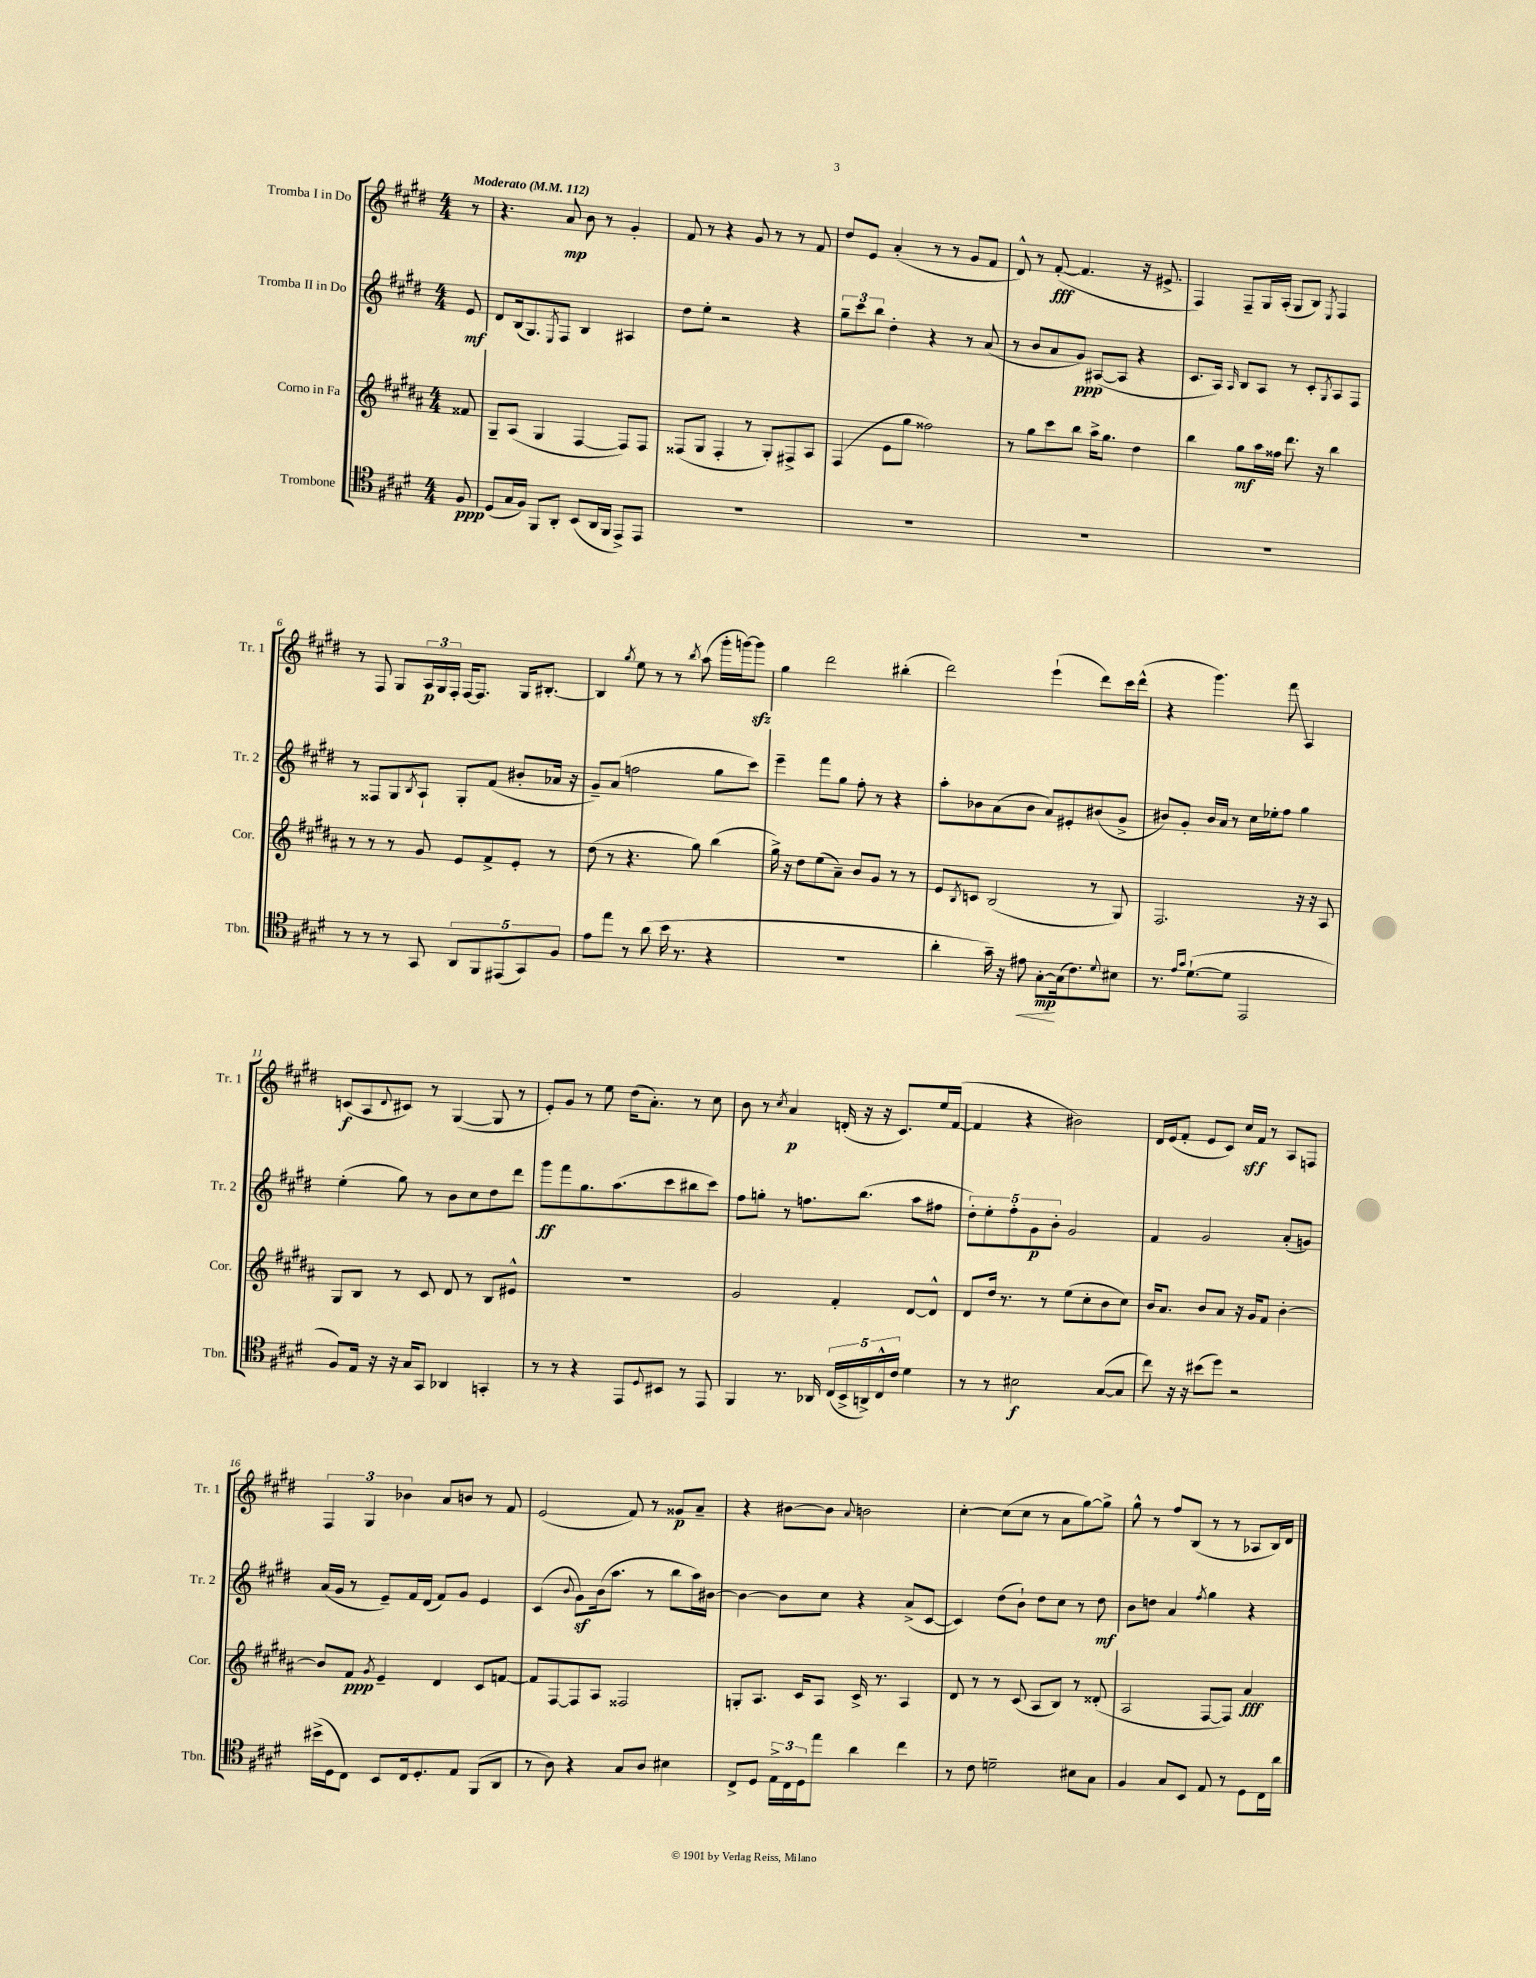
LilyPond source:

<<
\new StaffGroup <<
\new Staff = "s0" \with { instrumentName = "Tromba I in Do" shortInstrumentName = "Tr. 1" } {
    \clef treble \key e \major \numericTimeSignature \time 4/4 \partial 8 \tempo "Moderato" 4 = 112
    r8 |
    r4. a'8\mp b'8 r8 gis'4-. |
    fis'8 r8 r4 gis'8 r8 r8 fis'8 |
    dis''8 e'8 a'4-.( r8 r8 gis'8 fis'8 |
    dis'8-^) r8 fis'8~-.\fff( fis'4. r16 eis'8.-> |
    fis4) fis8-- gis16 a16-.( gis8 b8) \acciaccatura { e8 } fis4 |
    r8 fis8 gis8 \tuplet 3/2 { a16\p gis16 fis16-. } fis16~ fis8. gis16 bis8.~-. |
    bis4 \acciaccatura { gis''8 } e''8 r8 r8 \acciaccatura { b''8 } a''8( gis'''16-. g'''16~) g'''8\sfz |
    gis''4 dis'''2 bis''4-.( |
    dis'''2) e'''4-!( dis'''8) cis'''16 dis'''16-^( |
    r4 gis'''4.) fis'''8\glissando a4 |
    c'8\f( a8 \appoggiatura { dis'8 } cis'8) r8 gis4~( gis8 r8 |
    e'8-.) gis'8 r8 e''8 dis''16( a'8.-.) r8 cis''8 |
    b'8 r8 \acciaccatura { cis''8 } a'4\p d'16-.( r16 r16 cis'8.) e''16 fis'16~( |
    fis'4 r4 bis'2) |
    dis'16 e'16( fis'8-. e'8 cis'8) cis''16\sff fis'16 r8 a8 f8 |
    \tuplet 3/2 { fis4 gis4 bes'4 } a'8 b'8 r8 fis'8 |
    e'2( fis'8) r8 gisis'8\p a'8-- |
    r4 bis'8~ bis'8 \appoggiatura { a'8 } b'2 |
    cis''4~-. cis''8( cis''8 r8 a'8 gis''8~) gis''8-> |
    gis''8-^ r8 fis''8 b8( r8 r8 aes8 b16) dis'16 \bar "|." |
}
\new Staff = "s1" \with { instrumentName = "Tromba II in Do" shortInstrumentName = "Tr. 2" } {
    \clef treble \key e \major \numericTimeSignature \time 4/4 \partial 8
    e'8\mf |
    dis'8 b16( gis8.) \acciaccatura { e8 } fis8 b4 ais4 |
    dis''8 e''8-. r2 r4 |
    \tuplet 3/2 { gis''8-- cis'''8 b''8 } dis''4-. r4 r8 a'8( |
    r8 b'8 a'8 gis'8\ppp) ais8~( ais8 r4 |
    cis'8. a16) \grace { a16 } b8 a8 r8 cis'8-. \acciaccatura { gis8 } a8 fis8 |
    r8 fisis8 gis8 \acciaccatura { b8 } a8-! gis8-. fis'8( bis'8-. aes'16 r16 |
    gis'8--) a'8( f''2 gis''8 cis'''8) |
    e'''4-- fis'''8 gis''8 fis''8-. r8 r4 |
    a''8-. bes'8 a'8( bes'8 a'8) eis'8-. bis'8( gis'8-> |
    bis'8) gis'8-. bis'16 a'16 r8 cis''16 ees''16-. fis''8 gis''4 |
    e''4-.( gis''8) r8 b'8 cis''8 dis''8 dis'''8 |
    gis'''8\ff fis'''8 gis''8. a''8.( cis'''8 bis''8 cis'''8) |
    fis''8 g''8-. r8 f''8. b''8.( a''8 fis''8 |
    \tuplet 5/4 { dis''8-.) e''8-. fis''8-. gis'8\p b'8-. } gis'2 |
    fis'4 gis'2 a'8-.( g'8) |
    a'16( gis'16 r8 e'8--) fis'16 dis'16( fis'8) gis'8 e'4 |
    cis'4( \appoggiatura { b'8 } gis'8\sf) b'16( a''8. r8 b''8 a''16) bis'16~ |
    bis'4~ bis'8 cis''8 r4 a'8->( cis'8~ |
    cis'4) dis''8( b'8-!) dis''8 cis''8 r8 dis''8\mf |
    b'8 d''8 a'4 \acciaccatura { fis''8 } gis''4 r4 \bar "|." |
}
\new Staff = "s2" \with { instrumentName = "Corno in Fa" shortInstrumentName = "Cor." } {
    \clef treble \key b \major \numericTimeSignature \time 4/4 \partial 8
    fisis'8 |
    gis8-- ais8( gis4 fis4~ fis8) fis8 |
    fisis8( gis8 fisis4-. r8 gis8-.) fis8-> ais8 |
    fis4( e'8 gis''8 fisis''2) |
    r8 gis''8 cis'''8 b''8 ais''16-> gis''8. dis''4 |
    b''4 gis''8\mf ais''16 fisis''16 dis'''8. r16 b''4 |
    r8 r8 r8 gis'8 e'8 fis'8-> e'8-. r8 |
    dis''8( r8 r4. gis''8) b''4( |
    gis''16->) r16 dis''8 e''8( ais'8--) b'8 gis'8 r8 r8 |
    e'8 \acciaccatura { b8 } c'8 b2( r8 gis8) |
    fis2. r16 r16 ais8 |
    gis8 b8 r8 cis'8 dis'8 r8 b8 eis'8-^ |
    R1 |
    gis'2 fis'4-. dis'8~ dis'8-^ |
    dis'8 dis''16 r8. r8 e''8( cis''8-. b'8 cis''8) |
    b'16 ais'8. b'8 ais'8 r16 gis'16 fis'8 b'4~-. |
    b'8 fis'8\ppp \acciaccatura { gis'8 } e'4-- dis'4 cis'8 f'8~ |
    f'8 fis8~ fis8 ais8 fisis2 |
    g8-. ais8. cis'16 ais8 cis'16-> r8. ais4 |
    dis'8 r8 r8 cis'8( ais8 b8) r8 disis'8-.( |
    ais2 fis8~ fis8) ais'4\fff \bar "|." |
}
\new Staff = "s3" \with { instrumentName = "Trombone" shortInstrumentName = "Tbn." } {
    \clef tenor \key e \major \numericTimeSignature \time 4/4 \partial 8
    fis8\ppp |
    dis8( gis16 fis16) fis,8 a,8-. b,8( a,16 fis,16 e,8->) e,8 |
    R1 |
    R1 |
    R1 |
    R1 |
    r8 r8 r8 gis,8 \tuplet 5/4 { a,8 fis,8 eis,8( gis,8) fis8 } |
    e'8 e''8 r8 a'8( b'16 r8. r4 |
    R1 |
    a'4-. gis'16--) r16 eis'8\< gis8~-.\mp\! gis16( cis'8.) \appoggiatura { dis'8 } bis8 |
    r8. \grace { e'16 gis'16 } dis'8.~-!( dis'8 e,2 |
    fis8) e16 r16 r16 gis16 gis,8 aes,4 g,4-. |
    r8 r8 r4 e,8 \appoggiatura { dis8 } bis,8 r8 e,8 |
    fis,4 r8. aes,16 \tuplet 5/4 { cis16( b,16-> a,16->) cis16-^ cis'16 } dis'4 |
    r8 r8 bis2\f gis8~( gis8 |
    cis''8) r16 r16 bis'8( dis''8) r2 |
    bis'16->( dis16 cis8) b,8 cis16 dis8.-. e8 fis,8( a,8 |
    r8 a8) r4 gis8 a8 bis4 |
    cis8-> dis8 \tuplet 3/2 { e16-> cis16 dis16 } e''8 a'4 cis''4 |
    r8 cis'8 d'2-- bis8 gis8 |
    fis4 gis8 b,8 e8 r8 dis8 cis16 a'16 \bar "|." |
}
>>
>>
